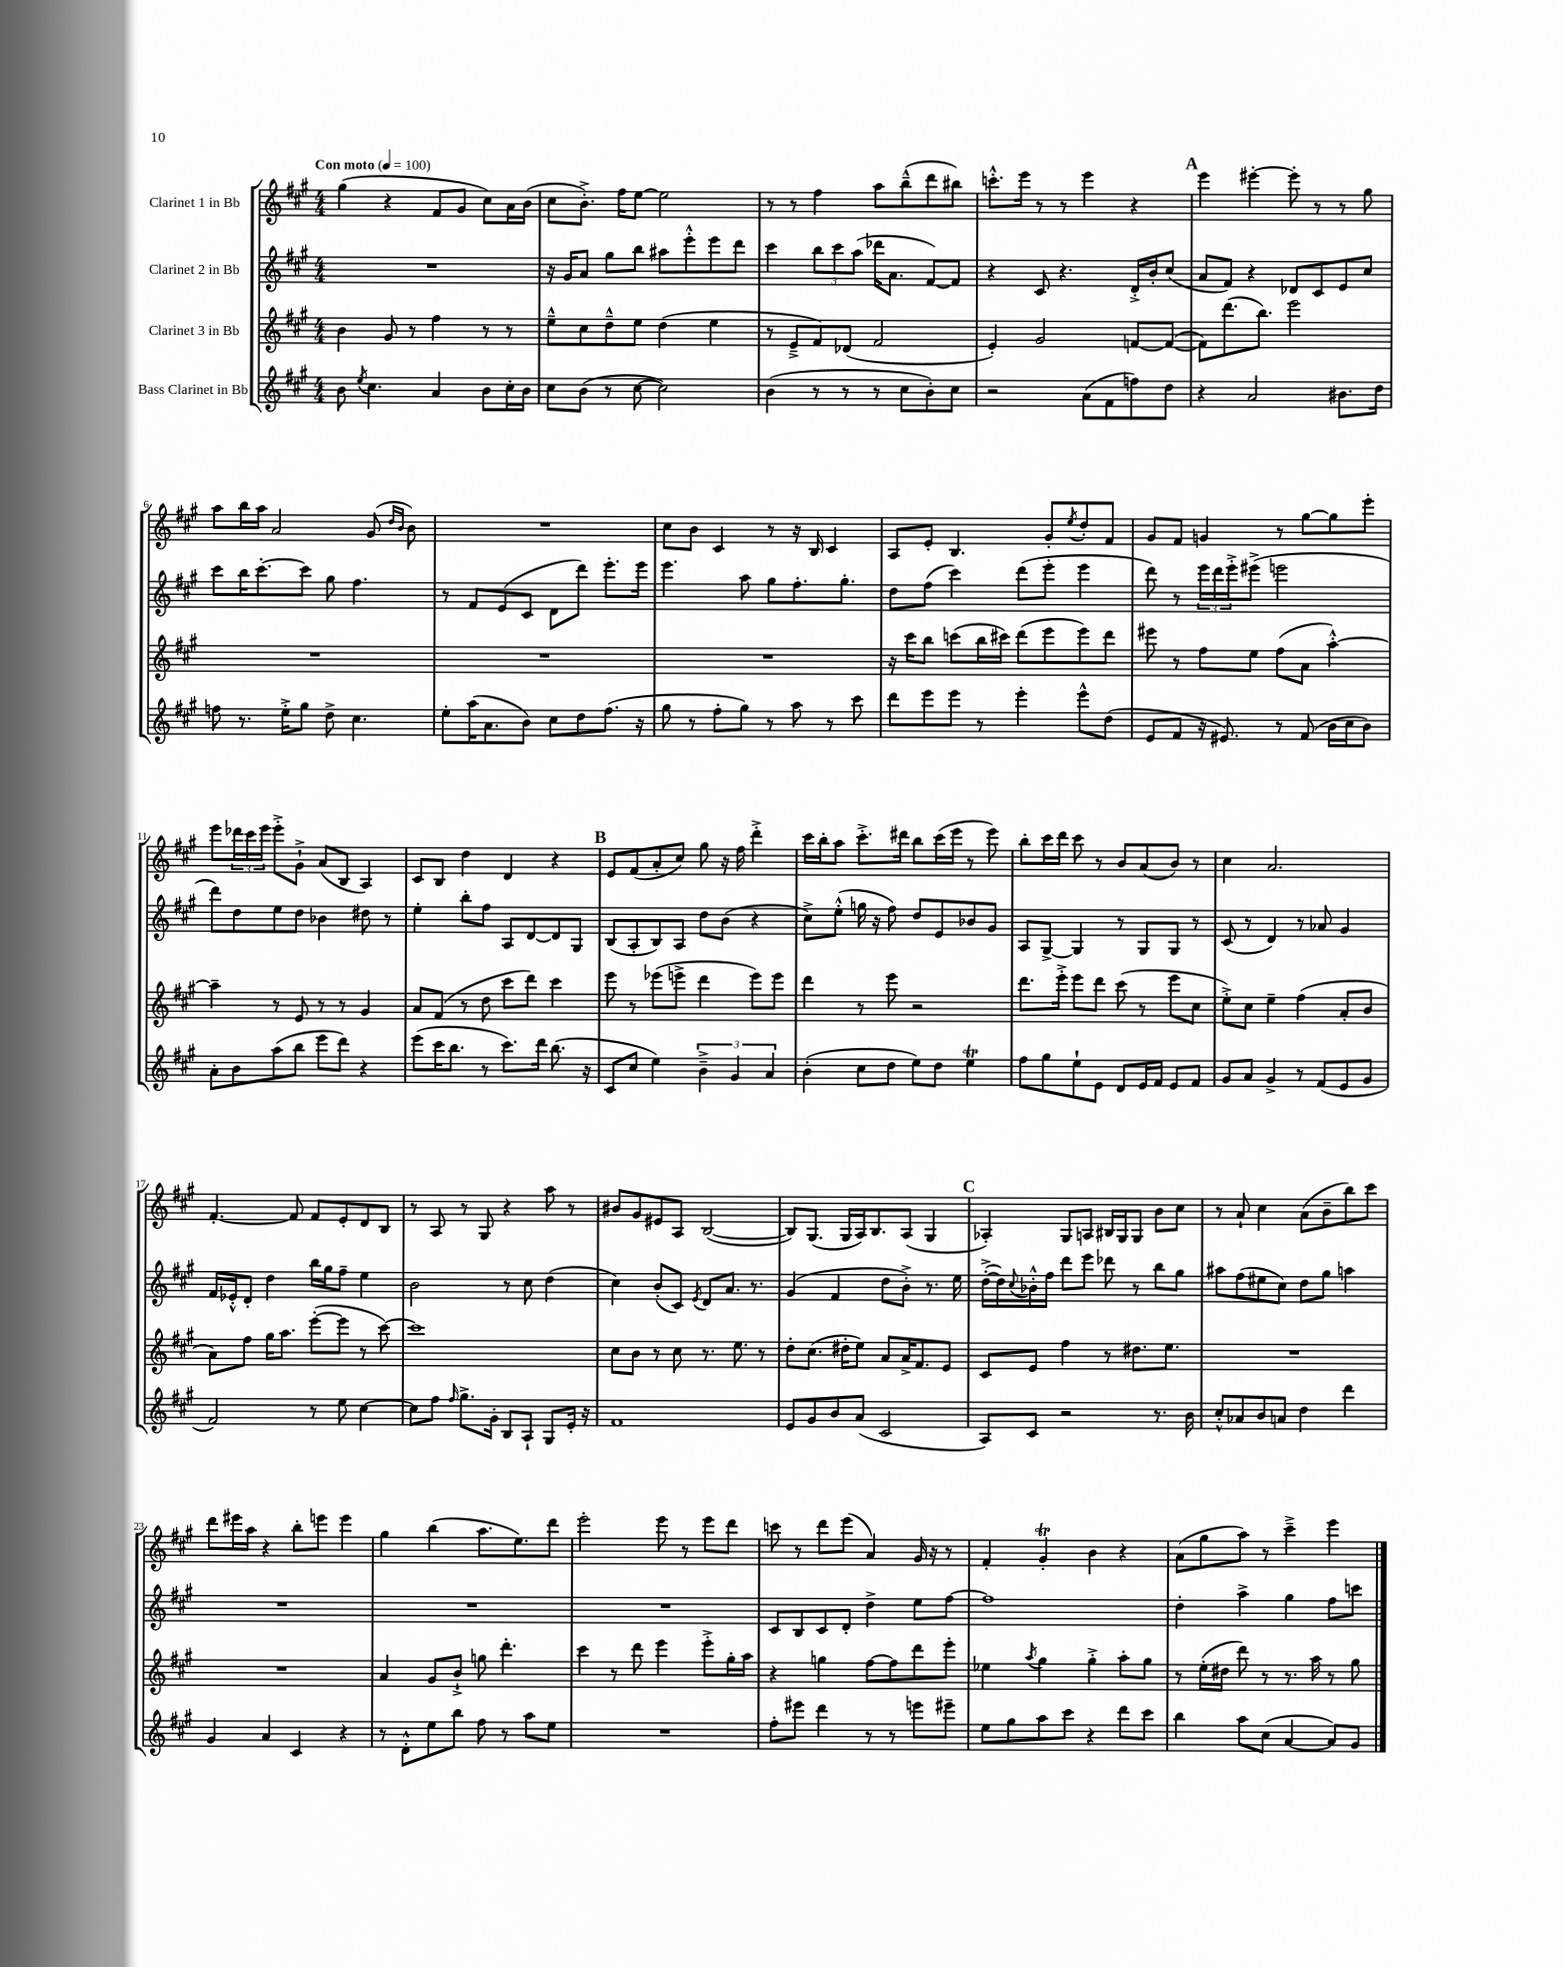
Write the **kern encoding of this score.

**kern	**kern	**kern	**kern
*part4	*part3	*part2	*part1
*staff4	*staff3	*staff2	*staff1
*I"Bass Clarinet in Bb	*I"Clarinet 3 in Bb	*I"Clarinet 2 in Bb	*I"Clarinet 1 in Bb
*clefG2	*clefG2	*clefG2	*clefG2
*k[f#c#g#]	*k[f#c#g#]	*k[f#c#g#]	*k[f#c#g#]
*M4/4	*M4/4	*M4/4	*M4/4
*MM100	*MM100	*MM100	*MM100
=1	=1	=1	=1
!	!	!	!LO:TX:a:B:t=Con moto
8b\	4b\	1r	(4gg#\
8qee/	.	.	.
4.cc#\	.	.	.
.	8g#/	.	4r
.	8r	.	.
4a/	4ff#\	.	8f#/L
.	.	.	8g#/J
8b\L	8r	.	8cc#\L)
16cc#'\L	8r	.	16a\L
16b\JJ	.	.	(16b\JJ
=2	=2	=2	=2
8cc#\L	8ee~^^\L	16r	8cc#\L
.	.	16g#/KL	.
(8b\J	8cc#\	8a/J	8.b'^\J)
8r	8dd~^^\	8gg#\L	.
.	.	.	16ff#\KL
[8cc#\	8ee\J	8bb\J	[8ee\J
2cc#\])	(4dd\	8aa#X\L	2ee\]
.	.	8eee'^^\	.
.	4ee\	8eee\	.
.	.	8ddd\J	.
=3	=3	=3	=3
(4b\	8r	4ccc#\	8r
.	8e~^/L	.	8r
8r	8f#/)	12bb\L	4ff#\
.	.	12ccc#\	.
8r	(8d-X/J	.	.
.	.	(12aa\J	.
8r	2f#/	16ddd-X\KL	8aa\L
.	.	8.a\J	.
8cc#\L	.	.	(8bb~^^\
8b'\)	.	[8f#/L)	8ddd\
8cc#\J	.	8f#/J]	8bb#X\J)
=4	=4	=4	=4
2r	4e'/)	4r	8.cccn'^^\L
.	.	.	16eee\Jk
.	2g#/	8c#/	8r
.	.	4.r	8r
(8a\L	.	.	4eee\
8f#\	.	.	.
8ffn\)	[8fn/L	16d'^/LL	4r
.	.	16b'/J	.
8dd\J	(8f/J_	(8cc#/J	.
!!LO:REH:place=s1:t=A
=5	=5	=5	=5
4r	8f\L])	8a/L	4eee\
.	(8.ddd\	8f#/J)	.
2a/	.	4r	[4eee#X'\
.	8.bb\J)	.	.
.	2eee\	8d-X/L	8eee#'\]
.	.	8c#/	8r
8.b#X\L	.	8e/	8r
.	.	8cc#/J	8gg#\
16dd\Jk	.	.	.
!!LO:LB:g=z
=6	=6	=6	=6
8ffn\	1r	8ccc#\L	8aa\L
8.r	.	16bb\K	16bb\L
.	.	[8.ccc#'\	16aa\JJ
.	.	.	2a/
16ee'^\KL	.	.	.
8gg#\J	.	8ccc#\J]	.
8dd^\	.	8gg#\	.
4.cc#\	.	4.ff#\	.
.	.	.	(8g#/
.	.	.	16qqdd/LL
.	.	.	16qqb/JJ
.	.	.	8b\)
=7	=7	=7	=7
8ee'\L	1r	8r	1r
(16aa\K	.	8f#/L	.
8.a\	.	.	.
.	.	(8e/	.
8b\J)	.	8c#/J	.
8cc#\L	.	8d\L	.
8dd\	.	8ddd\J)	.
(8.ff#\J	.	8.eee'\L	.
16r	.	16eee\Jk	.
=8	=8	=8	=8
8gg#\	1r	4.eee\	8cc#\L
8r	.	.	8b\J
8ff#'\L	.	.	4c#/
8gg#\J)	.	8aa\	.
8r	.	8gg#\L	8r
8aa\	.	8.ff#'\	16r
.	.	.	16B/
8r	.	.	4c#/
.	.	8.gg#'\J	.
8ccc#\	.	.	.
=9	=9	=9	=9
8ddd\L	16r	8dd\L	8A/L
.	16ccc#\KL	.	.
8eee\	8bb\J	(8ff#\J	8e'/J
8eee\J	(8cccn\L	4ccc#\)	4.B/
8r	16bb\L	.	.
.	16ccc#X\JJ)	.	.
4eee'\	(8ddd\L	(8ddd\L	.
.	8eee\	8eee'\J	8g#'/L
.	.	.	8qee/
8eee^^\L	8eee\)	4eee\	8dd'/
(8dd\J	8ddd\J	.	8f#/J
=10	=10	=10	=10
8e/L	8eee#X\	8ddd\)	8g#/L
8f#/J	8r	8r	8f#/J
16r	8ff#\L	24eee\LL	4gn/
.	.	24ddd\	.
8.e#X/)	.	.	.
.	.	24eee'^\J	.
.	8ee\J	(8eee#X^\J	.
8r	(8ff#\L	2eeen\	8r
(8f#/	8a\J	.	[8gg#\L
16b\LL	[4aa'^^\)	.	8gg#\]
16cc#\J	.	.	.
8b\J)	.	.	8eee'\J
!!LO:LB:g=z
=11	=11	=11	=11
8a'\L	4aa~\]	8ddd\L)	8eee\L
8b\	.	8dd\	24ddd-X\L
.	.	.	24ccc#\
.	.	.	24eee\JJ
(8aa\	8r	8ee\	8eee'^\L
8bb\J	8e/	8dd\J	8g#`^\J
8eee\L	8r	4b-X\	(8a/L
8ddd\J)	8r	.	8B/J
4r	4g#/	8dd#X\	4A/)
.	.	8r	.
=12	=12	=12	=12
(8eee\L	8a/L	4ee'\	8c#/L
16ccc#\K	(8f#/J	.	8B/J
8.bb\J	.	.	.
.	8r	8bb'\L	4dd\
8r	8dd\	8ff#\J	.
8.ccc#\L)	8ccc#\L	8A/L	4d/
.	8ddd\J)	[8d/	.
16ddd\Jk	.	.	.
(8.bb\	4ccc#\	8d/]	4r
.	.	8G#/J	.
16r	.	.	.
!!LO:REH:place=s1:t=B
=13	=13	=13	=13
8c#/L	8eee\	(8B/L	8e/L
8cc#/J	8r	8A'/	(8f#/
4ee\)	(8eee-X\L	8B/)	8a'/
.	8eeen^\J	8A/J	8cc#/J)
6b~^\	4ddd\	8dd\L	8gg#\
.	.	(8b\J	16r
6g#/	.	.	.
.	.	.	16ff#\
.	8eee\L)	4r	4ddd'^\
6a/	.	.	.
.	8eee\J	.	.
=14	=14	=14	=14
(4b'\	4ddd\	8cc#^\L)	16ccc#\LL
.	.	.	16bb'\J
.	.	(8ee'^^\J	8aa\J
8cc#\L	8r	16ggn\	8.ccc#'^\L
.	.	16r	.
8dd\J	8eee\	8ff#\)	.
.	.	.	16ddd#X\Jk
8ee\L)	2r	8dd/L	8bb\L
8dd\J	.	8e/	(16ccc#\L
.	.	.	16eee\JJ
4eeT\	.	8b-X/	8r
.	.	8g#/J	8eee\)
=15	=15	=15	=15
8ff#\L	8.ddd\L	8A/L	8bb'\L
8gg#\	.	[8G#^/J	16ccc#\L
.	16eee'^\Jk	.	16ddd\JJ
8ee`\	8eee\L	4G#/]	8ccc#\
8e\J	8ddd\J	.	8r
8d/L	(8ccc#\	8r	8b/L
16e/L	8r	8G#/L	(8a/
16f#/JJ	.	.	.
8e/L	8eee\L	8G#/J	8b/J)
8f#/J	8cc#\J	8r	8r
=16	=16	=16	=16
8g#/L	8ee'^\L)	(8c#/	4cc#\
8a/J	8cc#\J	8r	.
4g#^/	4ee~\	4d/)	2.a/
8r	(4ff#\	8r	.
(8f#/L	.	8a-X/	.
8e/	8a'/L	4g#/	.
8g#/J	8b/J	.	.
!!LO:LB:g=z
=17	=17	=17	=17
2f#/)	8a\L)	16f#/LL	[4.f#'/
.	.	16e-X'^^/J	.
.	8ff#\J	8d'/J	.
.	16gg#\KL	4dd\	.
.	8.aa\J	.	.
.	.	.	8f#/]
8r	([8eee'\L	16bb\LL	8f#/L
.	.	16gg#\J	.
8ee\	8eee\J]	8ff#~\J	8e'/
[4cc#\	8r	4ee\	8d/
.	[8ccc#\)	.	8B/J
=18	=18	=18	=18
8cc#\L]	1ccc#]	2b\	8r
8ff#\J	.	.	8A/
16qqff#/	.	.	.
8.gg#^\L	.	.	8r
.	.	.	8G#/
16g#'\Jk	.	.	.
8B/L	.	8r	4r
8A`/J	.	8cc#\	.
8G#/L	.	(4dd\	8aa\
16e'/Jk	.	.	8r
16r	.	.	.
=19	=19	=19	=19
1f#	8cc#\L	4cc#\)	8b#X/L
.	8b\J	.	8g#/
.	8r	(8b'/L	8e#X/
.	8cc#\	8c#/J)	8A/J
.	.	8qe/	.
.	8.r	8d/L	([2B/
.	.	8.a/J	.
.	8.ee\	.	.
.	.	8.r	.
.	8r	.	.
=20	=20	=20	=20
8e/L	8dd'\L	(4g#/	8B/L])
8g#/	(8.cc#\J	.	(8.G#/J
8b/	.	4f#/	.
.	16dd#X'\KL	.	16G#/LL
(8a/J	8ee\J)	.	16A/J)
.	.	.	8.B/
2c#/	8a/L	8dd\L	.
.	16a^/K	8b'^\J)	(8A/J
.	8.f#/	.	.
.	.	8.r	4G#/
.	8e/J	.	.
.	.	16ee\	.
!!LO:REH:place=s1:t=C
=21	=21	=21	=21
8A/L)	8c#/L	([16dd'^\LL	4A-X'/)
.	.	16dd\])	.
.	.	8qqcc#/	.
8c#/J	8e/J	16b-X'^^\	.
.	.	16ff#\JJ	.
2r	4ff#\	8ddd\L	8G#/L
.	.	8eee\J	8An/J
.	8r	8ddd-X\	16B#X/LL
.	.	.	16G#/J
.	8.dd#X\L	8r	8G#/J
8.r	.	8bb\L	8b\L
.	8.ee\J	.	.
.	.	8gg#\J	8cc#\J
16b\	.	.	.
=22	=22	=22	=22
8cc#'^^/L	1r	8aa#X\L	8r
8a-X/	.	(8ff#\	8a`/
8b/	.	8ee#X\	4cc#\
8an/J	.	8cc#\J)	.
4dd\	.	8dd\L	(8a\L
.	.	8gg#\J	8b~\
4ddd\	.	4aan\	8bb\)
.	.	.	8ccc#\J
!!LO:LB:g=z
=23	=23	=23	=23
4g#/	1r	1r	8ddd\L
.	.	.	16eee#X\L
.	.	.	16aa\JJ
4a/	.	.	4r
4c#/	.	.	8bb'\L
.	.	.	8eeen\J
4r	.	.	4eee\
=24	=24	=24	=24
8r	4a/	1r	4gg#\
8d'^^\L	.	.	.
8ee\	8g#/L	.	(4bb\
8bb\J	8b`^/J	.	.
8ff#\	8ggn\	.	8.aa\L
8r	4.ddd'\	.	.
.	.	.	8.ee\)
8aa\L	.	.	.
8ee\J	.	.	8ddd\J
=25	=25	=25	=25
1r	4ccc#\	1r	2eee'\
.	8r	.	.
.	8ddd\	.	.
.	4eee\	.	8eee\
.	.	.	8r
.	8eee'^\L	.	8eee\L
.	16gg#'\L	.	8ddd\J
.	16aa\JJ	.	.
=26	=26	=26	=26
8ff#'\L	4r	8c#/L	8cccn\
8eee#X\J	.	8B/	8r
4ddd\	4ggn\	8c#/	8ddd\L
.	.	8d'/J	(8eee\J
8r	[8ff#\L	4dd^\	4a/)
8r	8ff#\]	.	.
8eeen\L	8ddd\	8ee\L	16g#/
.	.	.	16r
8eee#X~\J	8eee'\J	[8ff#\J	8r
=27	=27	=27	=27
8ee\L	4ee-X\	1ff#]	4f#'/
8gg#\	.	.	.
.	8qaa/	.	.
8aa\	4gg#\	.	4g#t'/
8ccc#\J	.	.	.
4r	4gg#'^\	.	4b\
8ddd\L	8aa'\L	.	4r
8ccc#\J	8gg#\J	.	.
=28	=28	=28	=28
4bb\	8r	4dd'\	(8a\L
.	(16ee'\LL	.	8gg#\
.	16dd#X\JJ	.	.
8aa\L	8ddd\)	4aa^\	8aa\J)
(8cc#\J	8r	.	8r
[4a/	8.r	4gg#\	4ccc#~^\
.	16aa\	.	.
8a/L])	8r	8ff#\L	4eee\
8g#/J	8gg#\	8cccn\J	.
==	==	==	==
*-	*-	*-	*-
